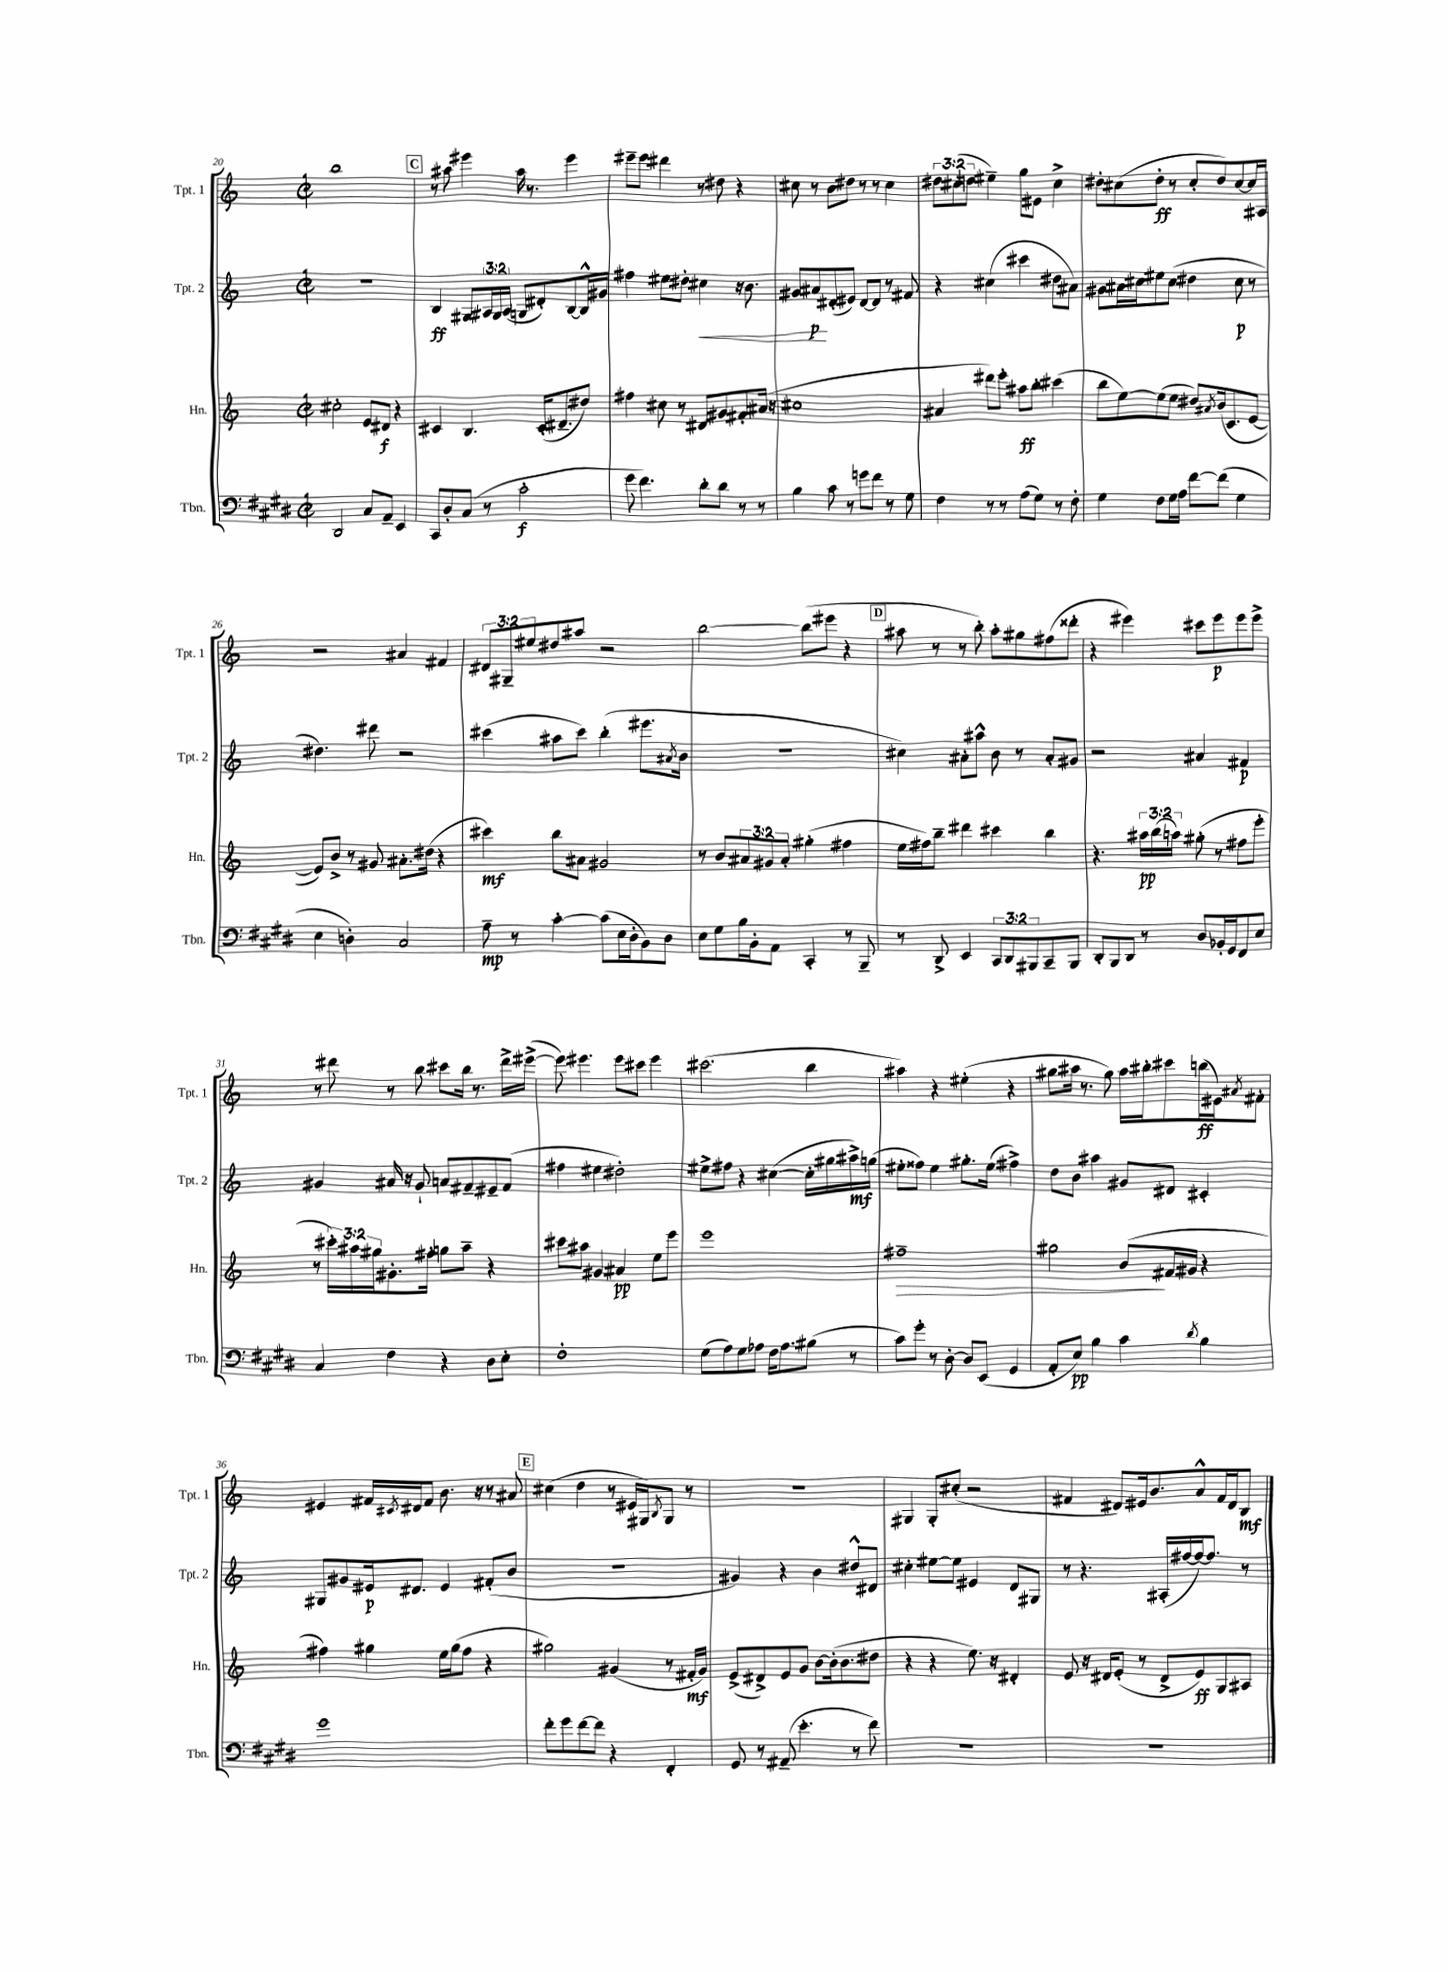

**kern	**dynam	**kern	**dynam	**kern	**dynam	**kern	**dynam
*part4	*part4	*part3	*part3	*part2	*part2	*part1	*part1
*staff4	*staff4	*staff3	*staff3	*staff2	*staff2	*staff1	*staff1
*I"Tbn.	*	*I"Hn.	*	*I"Tpt. 2	*	*I"Tpt. 1	*
*I'Tbn.	*	*I'Hn.	*	*I'Tpt. 2	*	*I'Tpt. 1	*
*clefF4	*	*clefG2	*	*clefG2	*	*clefG2	*
*k[f#c#g#d#]	*	*k[]	*	*k[]	*	*k[]	*
*M2/2	*	*M2/2	*	*M2/2	*	*M2/2	*
*met(c|)	*	*met(c|)	*	*met(c|)	*	*met(c|)	*
=20	=20	=20	=20	=20	=20	=20	=20
2DD#/	.	2cc#X'\	.	1r	.	1bb	.
8C#/L	.	8e/L	.	.	.	.	.
8AA~/J	.	8d#X/J	f	.	.	.	.
4EE/	.	4r	.	.	.	.	.
!!LO:REH:place=s1:t=C
=21	=21	=21	=21	=21	=21	=21	=21
8CC#/L	.	4c#X/	.	4B/	ff	8r	.
8D#'/	.	.	.	.	.	8aa#X\	.
(8C#/J	.	4.B/	.	8G#X/L	.	4eee#X\	.
8r	.	.	.	24A#X/L	.	.	.
.	.	.	.	24G#/	.	.	.
.	.	.	.	(24A#/JJ	.	.	.
2c#'\	f	.	.	8Gn/L	.	16aa#\	.
.	.	.	.	.	.	8.r	.
.	.	(16c#'/KL	.	8d#X'/)	.	.	.
.	.	8.d#X~/	.	.	.	.	.
.	.	.	.	[8B/	.	4eee#\	.
.	.	8dd#X/J)	.	16B^^/L]	.	.	.
.	.	.	.	16g#X/JJ	.	.	.
=22	=22	=22	=22	=22	=22	=22	=22
8g#\	.	4ff#X\	.	4ff#X\	.	8eee#X~\L	.
4.f#\)	.	.	.	.	.	8eee#\J	.
.	.	8cc#X\	.	8ee#X\L	.	4ddd#X\	.
.	.	8r	.	8dd#X'\J	.	.	.
!	!	!	!	!	!LO:HP:b	!	!
8d#'\L	.	8d#X/L	.	4cc#X\	<	8r	.
8d#\J	.	8g#X/	.	.	.	8dd#X\	.
8r	.	8f#X'/	.	16r	.	4r	.
.	.	.	.	8.b\	.	.	.
8r	.	(16a#X/Jk	.	.	.	.	.
.	.	16r	.	.	.	.	.
=23	=23	=23	=23	=23	=23	=23	=23
4B\	.	1cc#X	.	8g#X/L	.	8cc#X\	.
.	.	.	.	8a#X/	p	8r	.
8c#\	.	.	.	(8d#X'/	[	8b\L	.
8r	.	.	.	8e#X/J)	.	8dd#X\J	.
8gn\L	.	.	.	[8d#/L	.	8r	.
8f#\J	.	.	.	8d#/J]	.	8r	.
8r	.	.	.	8r	.	4cc#\	.
8G#\	.	.	.	8f#X/	.	.	.
=24	=24	=24	=24	=24	=24	=24	=24
4F#\	.	4a#X/	.	4r	.	12dd#X\L	.
.	.	.	.	.	.	(12cc#X'\	.
.	.	.	.	.	.	12ddn\J	.
8r	.	8ddd#X\L)	.	(4cc#X\	.	4ee#X~\)	.
8r	.	8eee'\J	.	.	.	.	.
(8A\L	.	8aa#X\L	ff	4ccc#X\	.	8gg\L	.
8G#\J)	.	8bb'\J	.	.	.	8e#X\J	.
8r	.	(4ccc#X\	.	8dd#X\L	.	4cc#^\	.
8F#'\	.	.	.	8a#X\J)	.	.	.
=25	=25	=25	=25	=25	=25	=25	=25
4G#\	.	8bb\L	.	8g#X\L	.	8dd#X'\L	.
.	.	[8ee\)	.	16a#X\L	.	(8cc#X\	.
.	.	.	.	16cc#X\J	.	.	.
8F#\L	.	(8ee\]	.	8ee#X\	.	8dd#'\J	ff
16G#\L	.	8ee\J	.	(8cc#\J	.	8r	.
16A\JJ	.	.	.	.	.	.	.
[8f#\L	.	8dd#X/L)	.	4dd#X\	.	8cc#'/L	.
.	.	8qa#X/	.	.	.	.	.
(8f#\J]	.	(16b/k	.	.	.	8dd#/)	.
.	.	8.c/	.	.	.	.	.
4G#\	.	.	.	8cc#\	p	[8cc#/	.
.	.	[8e/J	.	8r	.	16cc#/L]	.
.	.	.	.	.	.	16A#X/JJ	.
!!LO:LB:g=z
=26	=26	=26	=26	=26	=26	=26	=26
4E\	.	8e/L])	.	4.dd#X\)	.	2r	.
.	.	8b^/J	.	.	.	.	.
4Dn'\)	.	8r	.	.	.	.	.
.	.	8g#X/	.	8ddd#X\	.	.	.
2C#/	.	8.a#X'\L	.	2r	.	4a#X/	.
.	.	(16dd#X\Jk	.	.	.	.	.
.	.	4r	.	.	.	4f#X/	.
=27	=27	=27	=27	=27	=27	=27	=27
8A~\	mp	4ccc#X\)	mf	(4ccc#X\	.	12d#X/L	.
.	.	.	.	.	.	12G#X~/	.
8r	.	.	.	.	.	.	.
.	.	.	.	.	.	12ee#X/	.
[4c#'\	.	8bb\L	.	8aa#X\L	.	8dd#X/	.
.	.	8a#X\J	.	8ccc#\J)	.	8aa#X/J	.
(8c#\L]	.	2g#X/	.	(4bb'\	.	2r	.
16E\L	.	.	.	.	.	.	.
16D#'\J	.	.	.	.	.	.	.
8BB\)	.	.	.	8.eee#X\L	.	.	.
8D#\J	.	.	.	.	.	.	.
.	.	.	.	8qa#X/	.	.	.
.	.	.	.	16b\Jk	.	.	.
=28	=28	=28	=28	=28	=28	=28	=28
8E\L	.	8r	.	1r	.	[2bb\	.
8G#\	.	8b/L	.	.	.	.	.
16B\L	.	12a#X/	.	.	.	.	.
16BB'\J	.	.	.	.	.	.	.
.	.	12g#X/	.	.	.	.	.
8AA\J	.	.	.	.	.	.	.
.	.	12a#'/J	.	.	.	.	.
4CC#'/	.	(4gg#X'\	.	.	.	(8bb\L]	.
.	.	.	.	.	.	8eee#X\J	.
8r	.	4ff#X\	.	.	.	4r	.
8BBB~/	.	.	.	.	.	.	.
!!LO:REH:place=s1:t=D
=29	=29	=29	=29	=29	=29	=29	=29
8r	.	16ee\LL	.	4cc#X\)	.	8aa#X\	.
.	.	16ff#X\J)	.	.	.	.	.
8DD#^/	.	8bb~\J	.	.	.	8r	.
4EE/	.	4ddd#X\	.	8a#X'\L	.	8r	.
.	.	.	.	8aa#X^^\J	.	8bb'\)	.
12CC#/L	.	4ccc#X\	.	8b\	.	8aa#'\L	.
12DD#/	.	.	.	.	.	.	.
.	.	.	.	8r	.	8gg#X\	.
12BBB#X/	.	.	.	.	.	.	.
8CC#~/	.	4bb\	.	8a#'/L	.	(8ff#X\	.
8BBB#/J	.	.	.	8g#X/J	.	8ddd##X'\J	.
=30	=30	=30	=30	=30	=30	=30	=30
8DD#'/L	.	4.r	.	2r	.	4r	.
8BBB/	.	.	.	.	.	.	.
8DD#/J	.	.	.	.	.	4eee#X\)	.
8r	.	24aa#X\LL	pp	.	.	.	.
.	.	(24bb\	.	.	.	.	.
.	.	24aan\JJ)	.	.	.	.	.
8D#/L	.	(8gg#X'\	.	4a#X/	.	8ccc#X\L	.
16BB-X'/L	.	8r	.	.	.	8eee#\	p
16GG#/J	.	.	.	.	.	.	.
8FF#/	.	8ff#X\L	.	4f#X/	p	8eee#\	.
8E/J	.	8eee'\J	.	.	.	8eee#^\J	.
!!LO:LB:g=z
=31	=31	=31	=31	=31	=31	=31	=31
4C#/	.	8r	.	4g#X/	.	8r	.
.	.	24ccc#X'\LL)	.	.	.	8ddd#X\	.
.	.	24aa#X\	.	.	.	.	.
.	.	24gg#X\J	.	.	.	.	.
4F#\	.	8.g#X'\	.	16a#X/	.	8r	.
.	.	.	.	16r	.	.	.
.	.	.	.	8g#`/	.	8bb\	.
.	.	16ff#X'\Jk	.	.	.	.	.
4r	.	8ggn\L	.	8an/L	.	8ccc#X\L	.
.	.	8aa#~\J	.	8f#X~/	.	16bb\Jk	.
.	.	.	.	.	.	8.r	.
8D#\L	.	4r	.	8e#X~/	.	.	.
8E'\J	.	.	.	(8f#/J	.	16ddd#^\LL	.
.	.	.	.	.	.	([16eee#X^\JJ	.
=32	=32	=32	=32	=32	=32	=32	=32
1F#'	.	8ccc#X\L	.	4ff#X\	.	8eee#\])	.
.	.	8aa#X\J	.	.	.	4.eee#X\	.
.	.	4g#X/	.	4ee#X\	.	.	.
.	.	4a#X/	pp	2dd#X'\)	.	8eee#\L	.
.	.	.	.	.	.	8ccc#X\J	.
.	.	8ee\L	.	.	.	4eee#\	.
.	.	8eee\J	.	.	.	.	.
=33	=33	=33	=33	=33	=33	=33	=33
(8G#\L	.	1eee	.	8ee#X^\L	.	(2.ccc#X\	.
8A\)	.	.	.	8ff#X\J	.	.	.
8G#\	.	.	.	4r	.	.	.
8A-X\J	.	.	.	.	.	.	.
16F#\KL	.	.	.	([4cc#X\	.	.	.
8.A-\	.	.	.	.	.	.	.
(8B#X\J	.	.	.	16cc#'\LL]	.	4bb\	.
.	.	.	.	16gg#X\	.	.	.
8r	.	.	.	16aa#X^\)	mf	.	.
.	.	.	.	(16ggn\JJ	.	.	.
=34	=34	=34	=34	=34	=34	=34	=34
!	!	!	!LO:HP:b	!	!	!	!
8c#\L)	.	1ff#X~	>	8ee#X'\L	.	4aa#X\)	.
8g#'\J	.	.	.	8ff##X\J)	.	.	.
8r	.	.	.	4ee#\	.	4r	.
[8D#'\	.	.	.	.	.	.	.
8D#/L]	.	.	.	8.gg#X'\L	.	(4ee#X'\	.
(8EE/J	.	.	.	.	.	.	.
.	.	.	.	(16ee#\Jk	.	.	.
4GG#/	.	.	.	4ff#X^\)	.	4r	.
=35	=35	=35	=35	=35	=35	=35	=35
8AA'/L	.	2gg#X\	.	8dd\L	.	8gg#X\L	.
8E/J)	pp	.	.	8b\J	.	16aa#X\Jk	.
.	.	.	.	.	.	8.r	.
4B\	.	.	.	4aa#X\	.	.	.
.	.	.	.	.	.	8gg#\)	.
4c#\	.	(8b/L	.	8g#X/L	.	16aa#\LL	.
.	.	.	.	.	.	16bb#X'\J	.
.	.	16f#X/L	]	8d#X/J	.	8ccc#X\	.
.	.	16g#X/JJ	.	.	.	.	.
8qd#/	.	.	.	.	.	.	.
4B\	.	4r	.	4c#X'/	.	(16bbn\L	ff
.	.	.	.	.	.	16e#X\J)	.
.	.	.	.	.	.	8qa#X/	.
.	.	.	.	.	.	8f#X'\J	.
!!LO:LB:g=z
=36	=36	=36	=36	=36	=36	=36	=36
1g#	.	4ff#X\)	.	8G#X/L	.	4e#X/	.
.	.	.	.	8g#X/	.	.	.
.	.	4gg#X\	.	16e#X/k	p	16f#X/LL	.
.	.	.	.	.	.	8qc#X/	.
.	.	.	.	8.d#X/J	.	16d#X/J	.
.	.	.	.	.	.	8f#/J	.
.	.	16ee\LL	.	4e#/	.	8.b\	.
.	.	(16gg#\J	.	.	.	.	.
.	.	8ff#\J	.	.	.	.	.
.	.	.	.	.	.	16r	.
.	.	4r	.	(8f#X'/L	.	8r	.
.	.	.	.	8b/J	.	8a#X/	.
!!LO:REH:place=s1:t=E
=37	=37	=37	=37	=37	=37	=37	=37
8f#'\L	.	2gg#X\)	.	1r	.	(4cc#X\	.
8g#\	.	.	.	.	.	.	.
[8f#\	.	.	.	.	.	4dd\	.
8f#\J]	.	.	.	.	.	.	.
4r	.	(4g#X/	.	.	.	8r	.
.	.	.	.	.	.	16e#X/LL	.
.	.	.	.	.	.	16G#X/J)	.
.	.	.	.	.	.	8qB/	.
4FF#'/	.	8r	.	.	.	8G#/J	.
.	.	16f#X'/LL	mf	.	.	8r	.
.	.	16g#/JJ)	.	.	.	.	.
=38	=38	=38	=38	=38	=38	=38	=38
8GG#/	.	(8e^/L	.	4g#X/)	.	1r	.
8r	.	8d#X^/)	.	.	.	.	.
(8AA#X~/	.	8e/	.	4r	.	.	.
4.e'\	.	8g/J	.	.	.	.	.
.	.	[8b\L	.	4b\	.	.	.
.	.	(16b'\k]	.	.	.	.	.
.	.	8.b\	.	.	.	.	.
8r	.	.	.	8dd#X^^/L	.	.	.
8f#\)	.	8dd#X\J	.	8d#X/J	.	.	.
=39	=39	=39	=39	=39	=39	=39	=39
1r	.	4r	.	4cc#X'\	.	4G#X/	.
.	.	4r	.	[8ee#X\L	.	8G#'/L	.
.	.	.	.	8ee#\J]	.	(8cc#X'/J	.
.	.	8.ee\)	.	4e#X/	.	2r	.
.	.	16r	.	.	.	.	.
.	.	4d#X'/	.	8d/L	.	.	.
.	.	.	.	8G#X/J	.	.	.
=40	=40	=40	=40	=40	=40	=40	=40
1r	.	8e/	.	8r	.	4f#X/	.
.	.	16r	.	4.r	.	.	.
.	.	16d#X/KL	.	.	.	.	.
.	.	(8e'/J	.	.	.	8d#X/L)	.
.	.	8r	.	.	.	16e#X/k	.
.	.	.	.	.	.	8.b/	.
.	.	8d#^/L	.	(16A#X'/LL	.	.	.
.	.	.	.	[16ff#X/	.	.	.
.	.	8e/)	ff	16ff#/J_)	.	8a^^/	.
.	.	.	.	8.ff#/J]	.	.	.
.	.	8G/	.	.	.	16f#/L	.
.	.	.	.	.	.	16d#/J	.
.	.	8A#X/J	.	8r	.	8B/J	mf
==	==	==	==	==	==	==	==
*-	*-	*-	*-	*-	*-	*-	*-
